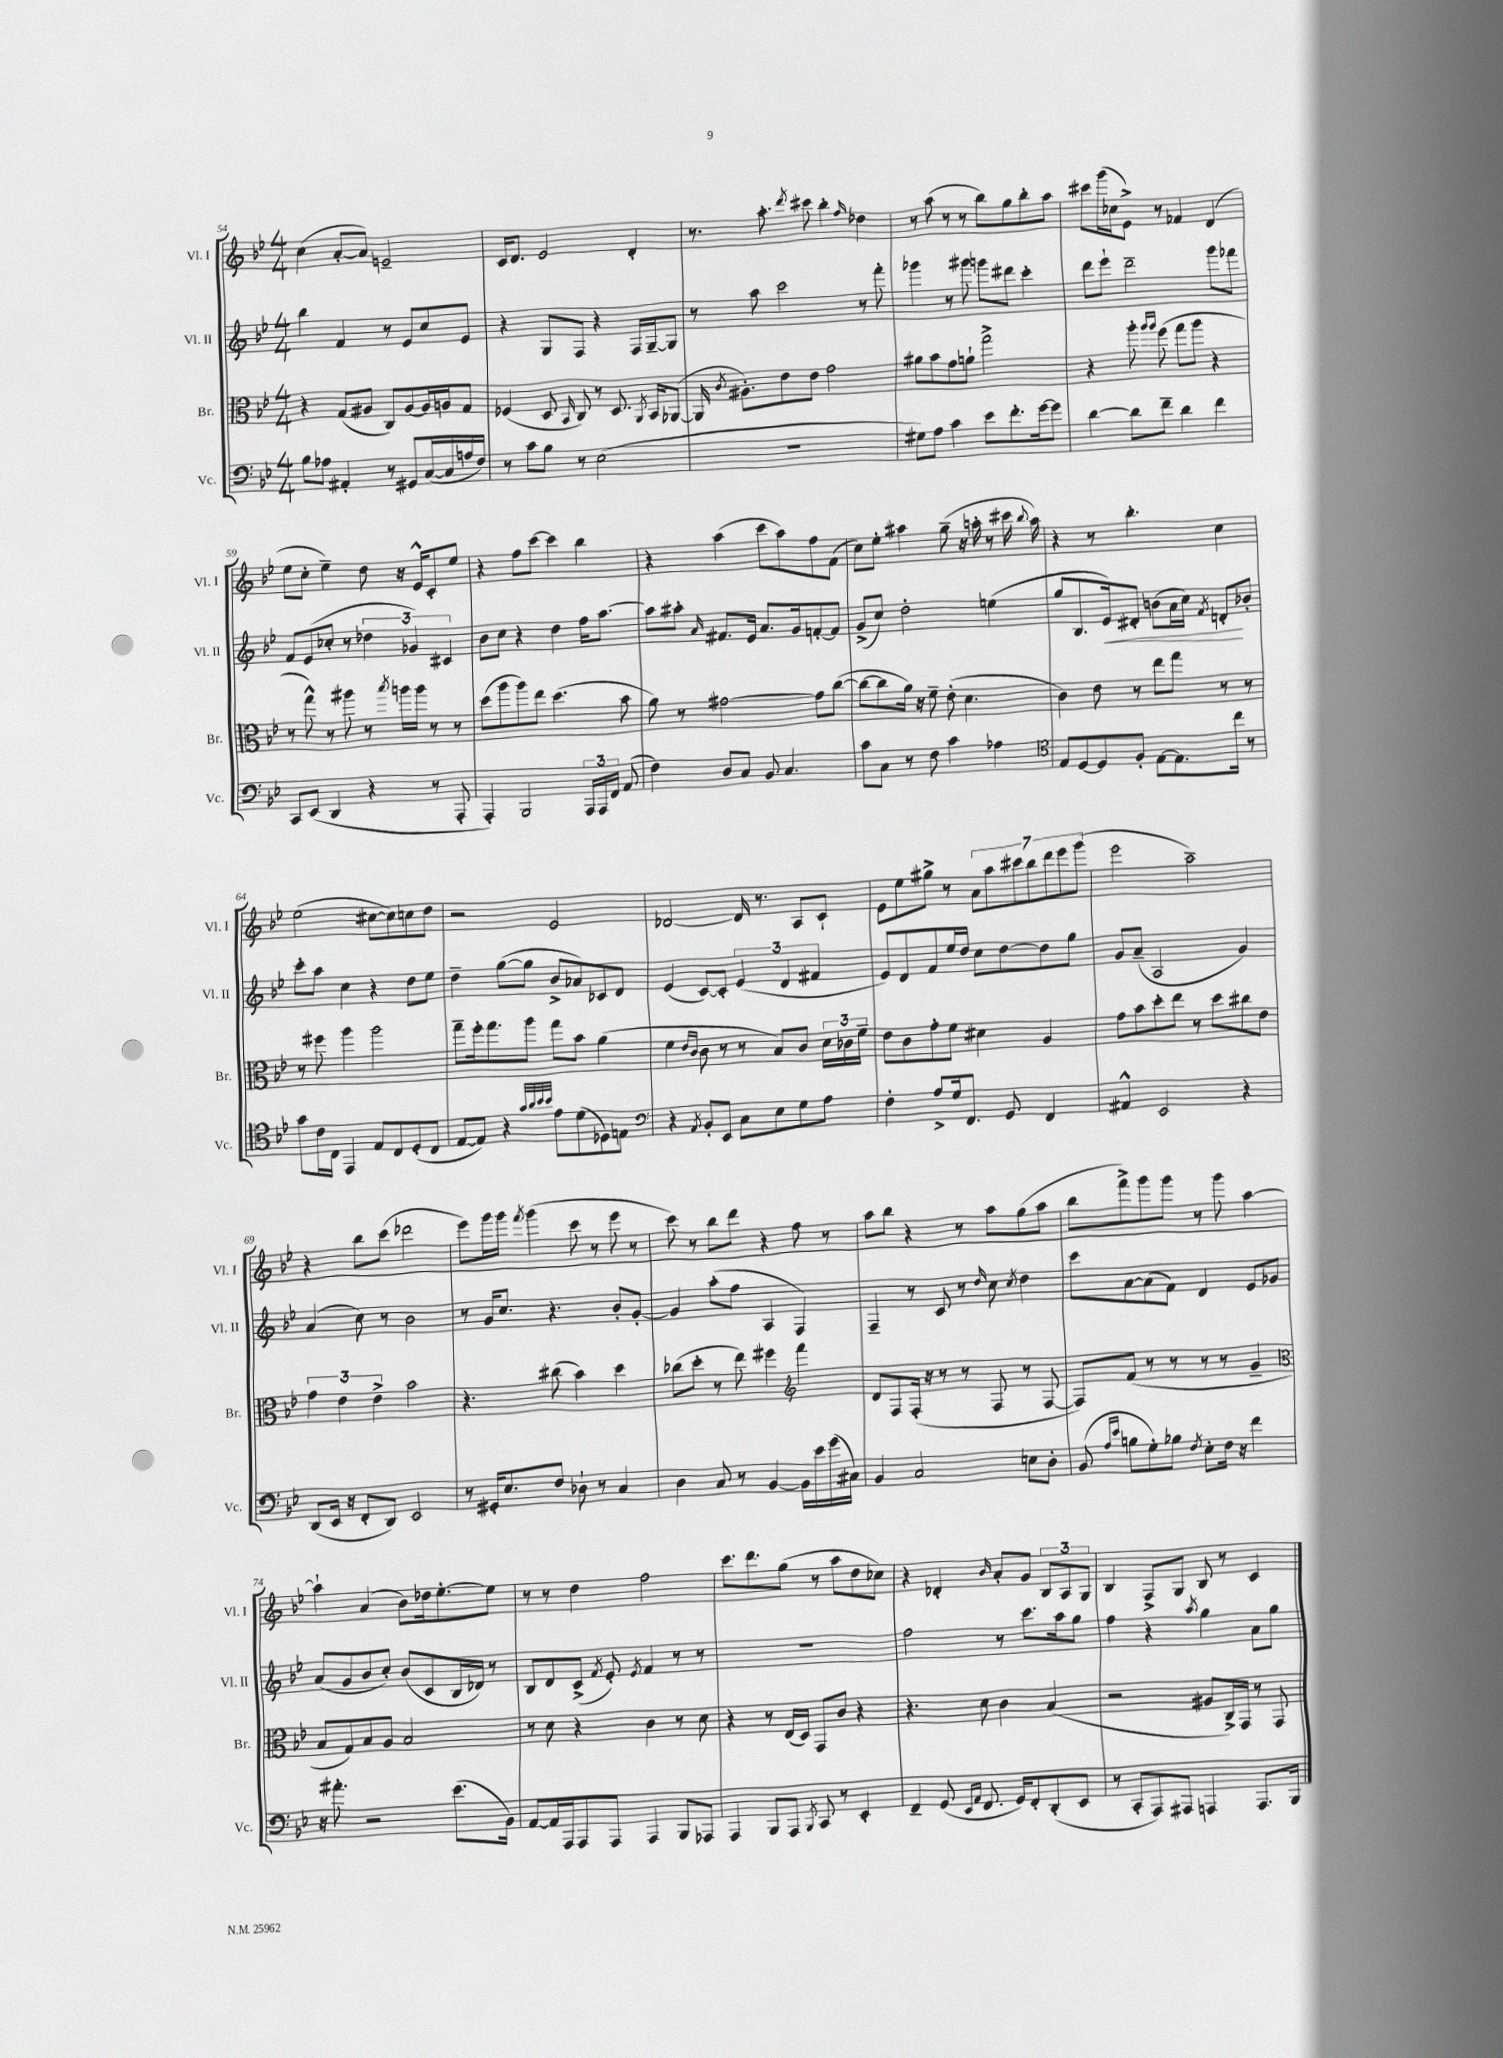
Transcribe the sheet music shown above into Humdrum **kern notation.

**kern	**kern	**kern	**dynam	**kern
*part4	*part3	*part2	*part2	*part1
*staff4	*staff3	*staff2	*staff2	*staff1
*I"Vc.	*I"Br.	*I"Vl. II	*	*I"Vl. I
*I'Vc.	*I'Br.	*I'Vl. II	*	*I'Vl. I
*clefF4	*clefC3	*clefG2	*	*clefG2
*k[b-e-]	*k[b-e-]	*k[b-e-]	*	*k[b-e-]
*M4/4	*M4/4	*M4/4	*	*M4/4
=54	=54	=54	=54	=54
8B-\L	4r	4bb-\	.	(4cc\
8A-X\J	.	.	.	.
4AA#X'/	(8G/L	4f/	.	[8a'/L
.	8A#X/J	.	.	8a/J])
8r	8C/L)	8r	.	2en~/
8GG#X/L	[8A#/	8e-/L	.	.
([16C/L	16A#/L]	8cc/	.	.
16C/]	16An/J	.	.	.
16An/	8G/J	8e-/J	.	.
16F/JJ)	.	.	.	.
=55	=55	=55	=55	=55
8r	(4F-X/	4r	.	16c/KL
.	.	.	.	8.d/J
8c\L	.	.	.	.
8B-\J	8D/	8G/L	.	2e-/
.	16qqBB-/	.	.	.
8r	8C/)	8F/J	.	.
(2E-\	8r	4r	.	.
.	8.D/	.	.	.
.	.	16F/LL	.	4d'/
.	8qAA/	.	.	.
.	16BB-/KL	[16G~/J	.	.
.	([8AA-X/J	8G/J]	.	.
=56	=56	=56	=56	=56
1r	16AA-/]	8r	.	8.r
.	8qc/	.	.	.
.	8.A#X'\L)	.	.	.
.	.	8aa\	.	.
.	.	.	.	8.aa'\
.	8e-\	2ccc\	.	.
.	.	.	.	8qddd/
.	8e-\J	.	.	8ccc#X\
.	2g\	.	.	4bb-'\
.	.	.	.	16qqff/
.	.	8r	.	4dd-X\
.	.	8fff'\	.	.
=57	=57	=57	=57	=57
8G#X\L)	8a#X\L	4ggg-X\	.	8r
8A\J	8b-\	.	.	(8aa\
4c\	8g\	8r	.	8r
.	8an`\J	8ggg#X\	.	8r
8e-\L	2gg^\	8gggn\L	.	8bb-\L)
8.f'\	.	8ddd#X\J	.	8gg\
.	.	4ccc'\	.	8bb-'\
[16g\k	.	.	.	.
8g\J]	.	.	.	8aa\J
=58	=58	=58	=58	=58
[4d\	4r	8ddd\L	.	8ccc#X\L
.	.	8eee-`\J	.	(16ggg\L
.	.	.	.	16cc-X\J
8d\L]	8aa'\	2ddd~\	.	8e-^\J)
.	16qqaa/LL	.	.	.
.	16qqaa/JJ	.	.	.
8f~\J	(8ff\	.	.	8r
4d\	8gg\L	.	.	4f-X/
.	8aa\J	.	.	.
4f\	4r	8ggg\L	.	(4d/
.	.	8fff-X\J	.	.
!!LO:LB:g=z
=59	=59	=59	=59	=59
8CC/L	8r	8f/L	.	8ee-\L
(8EE-/J	8gg^^\)	(8e-/	.	8cc'\J
4DD/	8r	8cc-X'/J	.	4ee-~\)
.	8aa#X\	8r	.	.
4r	8r	6dd-X\	.	8dd\
.	8qbb-/	.	.	.
.	16aan\LL	.	.	16r
.	.	6g-X/)	.	.
.	16aa\JJ	.	.	16e-^^/KL
8r	8r	.	.	8c'/
.	.	6c#X/	.	.
8AAA'/	8r	.	.	8ee-/J
=60	=60	=60	=60	=60
4AAA'/)	(8dd\L	8b-\L	.	4r
.	8aa\	8cc\J	.	.
2BBB-/	8aa\)	4r	.	8ff\L
.	8ee-\J	.	.	[8ccc\J
.	(4.dd\	4dd\	.	4ccc\]
24AAA/LL	.	16ff\KL	.	4bb-\
24AAA/	.	.	.	.
.	.	[8.aa\J	.	.
24FF/JJ	.	.	.	.
(8AA/	8b-\	.	.	.
=61	=61	=61	=61	=61
4F\)	8a\)	8aa\L]	.	4r
.	8r	8aa#X'\J	.	.
.	.	16qqa/	.	.
8D/L	[2g#X\	8.f#X/L	.	(4aa\
8C/J	.	.	.	.
.	.	16e-/Jk	.	.
8BB-/	.	8.a/L	.	8ccc\L
4.C/	.	.	.	8aa\)
.	.	16g/k	.	.
.	8g#\L]	[8fn'/	.	8ff\
.	([8cc\J	8f/J]	.	(8f\J
=62	=62	=62	=62	=62
8c\L	8cc\L_	(8g^/L	.	8cc\L)
8C\J	8cc\]	8cc/J)	.	8ee-'\J
8r	16a\Jk)	2dd'\	.	4aa#X\
.	16r	.	.	.
8F\	8f~\	.	.	.
4c\	(8e-'\	.	.	(8gg~\
.	4.d\	.	.	16r
.	.	.	.	16aan'\
4A-X\	.	(4een\	.	8r
.	.	.	.	16ccc#X\
.	.	.	.	8qqbb-/
.	.	.	.	16aa\)
=63	=63	=63	=63	=63
*clefC4	*	*	*	*
8E-/L	4c\)	8gg/L	.	4r
[8D/	.	8.B-/	.	.
8D/]	8e-\	.	.	8r
!	!	!	!LO:HP:b	!
.	.	16e-/k)	<	.
8F'/J	8r	8d#X'/J	.	4.bb-'\
[8E-\L	8ee-\L	(8bn\L	.	.
8.E-\]	8gg\J	16a\L	.	.
.	.	16cc\JJ)	.	.
.	.	8qf/	.	.
.	8r	8dn'/L	.	4cc\
16cc\Jk	.	.	.	.
8r	8r	8b-X'/J	[	.
!!LO:LB:g=z
=64	=64	=64	=64	=64
8g\L	8r	8ccc'\L	.	(2ee-\
16c\L	8ff#X\	8aa\J	.	.
16C\JJ	.	.	.	.
4EE-/	4aa\	4cc\	.	.
8E-/L	2aa\	4r	.	[8cc#X\L
8C/	.	.	.	8cc#\])
(8D'/	.	8dd\L	.	8ccn\
8C/J	.	8ee-\J	.	8dd\J
=65	=65	=65	=65	=65
[8E-/L	8gg~\L	4dd~\	.	2r
8E-/J])	16ff'\k	.	.	.
.	8.gg\	.	.	.
4r	.	([8gg\L	.	.
.	8aa\J	8gg\J]	.	.
32qqg/LLL	.	.	.	.
32qqa/	.	.	.	.
32qqb-/	.	.	.	.
32qqb-/JJJ	.	.	.	.
8e-\L	8gg\L	8b-^/L	.	2e-/
(8d\	8b-\J	8a-X/)	.	.
8D-X\)	(4a\	8c-X/	.	.
8En\J	.	8d/J	.	.
=66	=66	=66	=66	=66
*clefF4	*	*	*	*
4r	4f\	(4e-/	.	[2d-X/
.	16qqe-/LL	.	.	.
8qAA/	16qqc/JJ	.	.	.
8BB-'/L	8c\	[8c/L)	.	.
8EE-/J	8r	8c'/J]	.	.
8C\L	8r	(6e-/	.	16d-/]
.	.	.	.	8.r
8E-\	8B-/L)	.	.	.
.	.	6d/	.	.
8G\	8c/J	.	.	8A/L
.	.	6f#X/	.	.
8A\J	24d\LL	.	.	8c`/J
.	24c-X\	.	.	.
.	24f~\JJ	.	.	.
=67	=67	=67	=67	=67
4F'\	8e-\L	8e-/L)	.	8e-\L
.	8c\	8d/	.	8ee-\
8A^/L	8g'\	8f/	.	8gg#X^\J
16G/k	8f\J	16ee-/L	.	8r
8.FF/J	.	16dd/JJ	.	.
.	4d#X\	8cc\L	.	14a\L
.	.	.	.	14aa\
8GG/	.	[8dd\	.	.
.	.	.	.	14ccc#X\
.	.	.	.	14bb-\
4FF/	4A/	8dd\]	.	.
.	.	.	.	14ddd\
.	.	.	.	14eee-\
.	.	8gg\J	.	.
.	.	.	.	(14ggg\J
=68	=68	=68	=68	=68
4AA#X^^/	8g\L	8g/L	.	2eee-\
.	8b-\	(8a~/J	.	.
2EE-/	8dd'\	2A/	.	.
.	8ee-\J	.	.	.
.	8r	.	.	2aa~\)
.	8dd\L	.	.	.
4r	8cc#X\	4g/)	.	.
.	8e-\J	.	.	.
!!LO:LB:g=z
=69	=69	=69	=69	=69
(8DD/L	6g\	(4a/	.	4r
16EE-/Jk	.	.	.	.
.	6e-\	.	.	.
16r	.	.	.	.
8FF'/L	.	8cc\)	.	8bb-\L
.	6e-^\	.	.	.
8DD/J)	.	8r	.	(8ccc\J
2EE-/	2b-\	2b-\	.	2ddd-X\
=70	=70	=70	=70	=70
8r	4.r	8r	.	8eee-\L)
16GG#X'/KL	.	16g/KL	.	16ggg\L
8.E-/	.	8.cc/J	.	16ggg\JJ
.	.	.	.	8qfff/
.	.	.	.	(4ggg\
8F/J	(8cc#X\	4.r	.	.
8D-X`\	4b-\)	.	.	8ccc\
8r	.	.	.	8r
4C/	4dd\	8b-'/L	.	8eee-\
.	.	[8g'/J	.	8r
=71	=71	=71	=71	=71
4D\	(8cc-X\L	4g/]	.	8ccc\)
.	8dd'\J	.	.	8r
8C/	8r	(8aa'\L	.	8bb-\L
8r	8ee-\)	8ff\J	.	8ddd\J
[4BB-/	4ff#X\	4A/	.	4r
*	*clefG2	*	*	*
16BB-\LL]	4fff\	4F/)	.	8ff\
16e-\	.	.	.	.
(16g\	.	.	.	8r
16C#X\JJ)	.	.	.	.
=72	=72	=72	=72	=72
4BB-/	8d/L	4F~/	.	8aa\L
.	8F/	.	.	8bb-\J
2C/	(16F'/Jk	8r	.	4r
.	16r	.	.	.
.	8r	8c/	.	.
.	8r	8r	.	8r
.	.	16qqdd/	.	.
.	8F/	8cc\	.	8aa\L
.	.	8qcc/	.	.
8En\L	8r	4dd\	.	(8gg\
8D'\J	[8F/	.	.	8aa\J
=73	=73	=73	=73	=73
(8BB-/	8F/L])	8ccc\L	.	8bb-\L
16qqA/LL	.	.	.	.
16qqe-/JJ	.	.	.	.
8Bn\L	(8f/J	[8a\	.	8fff^\)
8G'\)	8r	(8a\]	.	8ggg\
8B-X\J	8r	8f\J)	.	8ggg\J
8qF/	.	.	.	.
8E-'\L	8r	4d/	.	8r
16F\Jk	8r	.	.	8ggg\
16r	.	.	.	.
4f\	4g~/	8e-/L	.	[4aa\
.	.	8g-X/J	.	.
!!LO:LB:g=z
=74	=74	=74	=74	=74
*	*clefC3	*	*	*
16r	8B-/L	(8a/L	.	4aa`\]
8.a#X'\	.	.	.	.
.	8G/)	8g/	.	.
2r	8B-/	8b-/	.	(4a/
.	8A/J	8cc'/J)	.	.
.	2B-/	(8b-/L	.	8b-\L)
.	.	8c/	.	16dd-X\k
.	.	.	.	[8.ee-'\
(8.e-\L	.	16B-/L	.	.
.	.	16d-X/JJ)	.	.
.	.	8r	.	8ee-\J]
16BB-\Jk)	.	.	.	.
=75	=75	=75	=75	=75
[8AA/L	8r	8B-/L	.	8r
16AA/L]	8d\	8d/	.	8r
16AAA/J	.	.	.	.
8AAA/	4r	(8c^/J	.	4dd\
.	.	8qf/	.	.
8AAA/J	.	8e-'/)	.	.
.	.	8qe-/	.	.
4AAA/	4c\	4f/	.	2ff\
8BBB-/L	8r	8r	.	.
8AAA-X/J	8d\	8r	.	.
=76	=76	=76	=76	=76
4AAA/	4r	1r	.	8.ccc\L
.	.	.	.	8.ddd\
8BBB-/L	8r	.	.	.
8AAA/J	(16E-/LL	.	.	(8gg\J
.	16D/JJ)	.	.	.
8qBBB-/	.	.	.	.
8CC/	8GG/L	.	.	8r
8r	8c/J	.	.	8aa\L
4EE-'/	4r	.	.	8dd\
.	.	.	.	8cc-X\J)
=77	=77	=77	=77	=77
4FF~/	4.r	2ff\	.	4r
(8GG/	.	.	.	4d-X'/
16qqEE-/LL	.	.	.	.
16qqAA/JJ	.	.	.	.
8.FF/	8d\	.	.	.
.	.	.	.	16qqb-/
.	4c\	8r	.	8a'/L
16GG/KL)	.	.	.	.
8FF'/	.	8.ccc\L	.	8g/J
(8DD'/	(4B-/	.	.	12B-/L
.	.	16aa\k	.	.
.	.	.	.	12A/
8EE-/J	.	8gg\J	.	.
.	.	.	.	12G/J
=78	=78	=78	=78	=78
8r	2r	4ff\	.	4B-/
8CC'/L	.	.	.	.
8AAA/)	.	4r	.	8F^/L
8AAA#X/J	.	.	.	8G/J
.	.	8qaa/	.	.
4AAAn/	8A#X/L	4gg\	.	8B-/
.	16C^/L)	.	.	8r
.	16GG/JJ	.	.	.
8.AAA/L	8r	8a\L	.	4c/
.	8GG/	8gg\J	.	.
16BBB-/Jk	.	.	.	.
==	==	==	==	==
*-	*-	*-	*-	*-
